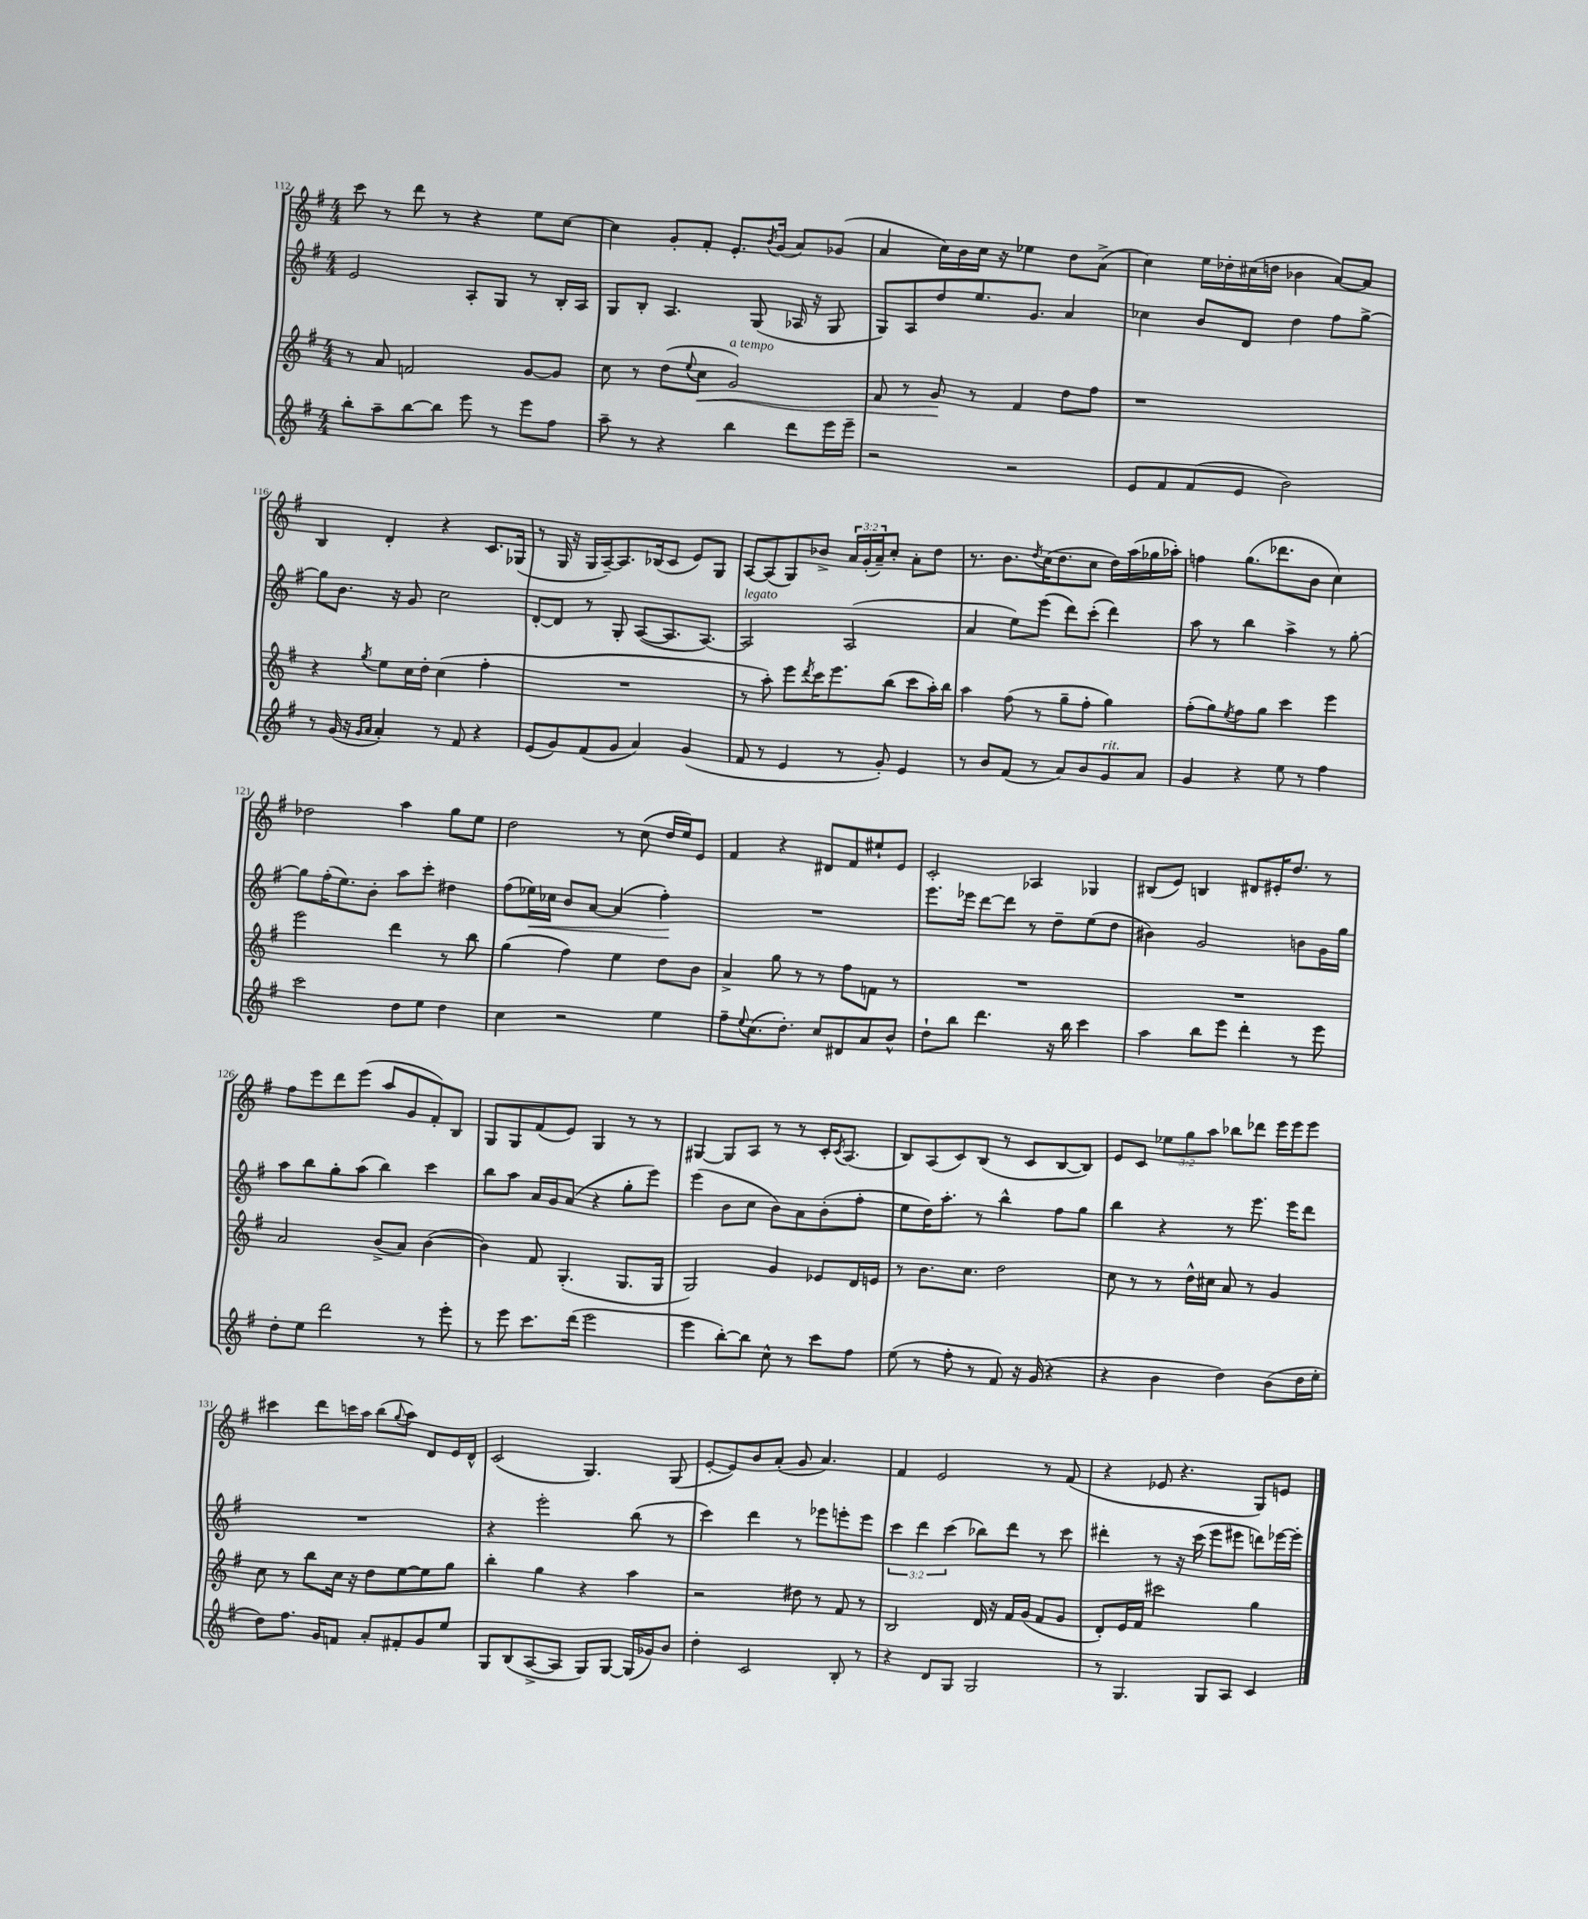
<<
\new StaffGroup <<
\new Staff = "s0" {
    \clef treble \key g \major \numericTimeSignature \time 4/4 \override Staff.TupletNumber.text = #tuplet-number::calc-fraction-text
    c'''8 r8 d'''8 r8 r4 e''8 c''8~ |
    c''4 g'8-. fis'8-. e'8.-. \acciaccatura { b'8 } g'16( a'8) ges'8( |
    a'4 c''16) b'16 c''16 r16 ees''4 d''8 a'8->( |
    c''4) e''16 des''16-. cis''16( d''16 bes'4 a'8~) a'8 |
    b4 d'4-. r4 c'8. ges16( |
    r8 g16 r16 g16 a16~--) a8. bes16( c'8 e'8) g8 |
    a8~ a8( g8) bes'8-> \tuplet 3/2 { a'16 g'16-.( a'16--) } c''8-. a'8-. d''8 |
    r8. b'8. \acciaccatura { d''8 } c''16( d''8. c''8 d''16) a''16( ges''16 aes''16-.) |
    f''4 g''8.( des'''8. b'8 c''4) |
    des''2 a''4 g''8 e''8 |
    d''2 r8 c''8( d''16 e''16) e'8 |
    fis'4 r4 dis'8 fis'8 eis''8-! e'8 |
    c'2-. aes4 ges4 |
    bis8( e'8) b4 dis'8 eis'16-. d''8. r8 |
    fis''8 e'''8 d'''8 e'''8( a''8 g'8 fis'8-.) b8 |
    g8 g8 fis'8( e'8) g4 r8 r8 |
    gis4~ gis8 a8 r8 r8 c'16-. \acciaccatura { c'8 } a8.( |
    b8) a8( c'8) b8( r8 c'8 b8~ b8) |
    e'8 c'8 \tuplet 3/2 { ees''8 g''8 a''8 } bes''8 des'''8 e'''16 e'''16 e'''8 |
    cis'''4 d'''8 c'''16 a''16 b''8( \appoggiatura { g''8 } a''8) d'8 e'16 d'16-^ |
    c'2( g4.) g8( |
    e'8~-. e'8) b'8 a'8-.( g'8 a'4.) |
    fis'4 e'2 r8 fis'8( |
    r4 ees'8 r4. g8) e'8 \bar "|." |
}
\new Staff = "s1" {
    \clef treble \key g \major \numericTimeSignature \time 4/4 \override Staff.TupletNumber.text = #tuplet-number::calc-fraction-text
    e'2 a8-. g8 r8 b16-. a16 |
    g8 b8-. a4. g8( aes16 r16 g8 |
    g8) a8 d''8 e''8. g'8. a'4 |
    ces''4 b'8 d'8 d''4 fis''8 g''8~-> |
    g''8 b'8. r16 g'8 c''2 |
    d'8~-. d'8 r8 g8-. a8~( a8. a8.~) |
    a2^\markup { \italic "legato" } a2( |
    a'4 e''8) e'''8( d'''8) c'''8-.( d'''4) |
    a''8 r8 b''4 a''4-> r8 g''8~-. |
    g''8 fis''16-.( e''8.) b'8-. a''8 c'''8-. dis''4 |
    fis''8( ees''16\<) ces''16 b'8 a'8~ a'4( fis''4-.\!) |
    R1 |
    e'''8. ees'''16 d'''8~ d'''8 r8 d''8-- e''8( d''8 |
    bis'4) g'2 b'8 g'16 g''16 |
    a''8 b''8 g''8-. a''8( b''4) c'''4 |
    b''8 a''8 a'16 g'16 a'8( r4 g''8-. e'''8) |
    e'''4( b'8 c''8 b'8) a'8 b'8-.( fis''8-. |
    e''8 d''16) a''8.-. r8 b''4-^ fis''8 g''8 |
    b''4 r4 r8 e'''8. e'''16 d'''8 |
    R1 |
    r4 e'''2-. b''8( r8 |
    c'''4) d'''4 r8 ees'''8 e'''8-. e'''8 |
    \tuplet 3/2 { c'''4 d'''4 c'''4( } bes''8) d'''8 r8 c'''8 |
    dis'''4-. r8 r16 c'''16( e'''8 eis'''8 d'''8) ees'''16~ ees'''16-. \bar "|." |
}
\new Staff = "s2" {
    \clef treble \key g \major \numericTimeSignature \time 4/4
    r8 a'8 f'2 g'8~ g'8 |
    c''8 r8 d''8( \appoggiatura { e''8 } c''8\< g'2^\markup { \italic "a tempo" }) |
    fis'8 r8 g'8\! r8 fis'4 d''8 fis''8 |
    r1 |
    r4 \acciaccatura { g''8 } e''8 c''16 d''16-. c''4( fis''4-. |
    R1 |
    r8 a''8-.) e'''8 \acciaccatura { d'''8 } c'''16 e'''8. b''8( c'''8 a''16-.) b''16 |
    a''4 fis''8( r8 g''8-- fis''8-. g''4) |
    fis''8-.( g''8) \acciaccatura { e''8 } fis''8 g''8 c'''4 e'''4 |
    e'''2 d'''4 r8 b''8 |
    g''4( fis''4) e''4 d''8 b'8 |
    a'4-> g''8 r8 r8 fis''8 f'8 r8 |
    R1 |
    R1 |
    a'2 b'8->( a'8) b'4~( |
    b'4) fis'8 g4.-.( g8. g16 |
    g2) g'4 ees'8 d'16 e'16 |
    r8 b'8. c''8. d''2 |
    c''8 r8 r8 d''16-^ cis''16 a'8 r8 g'4 |
    c''8 r8 b''8 c''16 r16 d''8 e''8~ e''8 g''8 |
    b''4-. g''4 r4 a''4 |
    r2 dis''8 r8 fis'8 r8 |
    b2 d'16 r16 fis'16 g'16( fis'8 g'8 |
    d'8-.) e'16 fis'16 cis'''2 g''4 \bar "|." |
}
\new Staff = "s3" {
    \clef treble \key g \major \numericTimeSignature \time 4/4
    b''8-. a''8-- b''8~ b''8 e'''8 r8 e'''8 fis''8 |
    a''8-- r8 r4 b''4 d'''8 e'''16 e'''16-- |
    r2 r2 |
    e'8 fis'8 fis'8( e'8 b'2) |
    r8 g'16( r16 \grace { g'16 a'16 } a'4-.) r8 fis'8 r4 |
    e'8( g'8) fis'8( g'8 a'4) g'4( |
    fis'8 r8 e'4 r8 g'8-.) e'4 |
    r8 b'8 fis'8( r8 a'8) b'8 g'8^\markup { \italic "rit." } a'8 |
    g'4 r4 e''8 r8 fis''4 |
    c'''2 d''8 e''8 d''4 |
    c''4 r2 e''4 |
    fis''8-- \appoggiatura { e''8 } c''8.( d''8.-.) c''8 dis'8 a'8 b'8-^ |
    d''8-! b''8 d'''4. r16 b''16 c'''4 |
    a''4 b''8 e'''8 d'''4-. r8 e'''8 |
    d''8-. e''8 d'''2 r8 e'''8-. |
    r8 e'''8 c'''8. d'''16( e'''2 |
    e'''4 b''8~-.) b''8 c''8-^ r8 c'''8 fis''8 |
    e''8( r8 fis''8-. r8 fis'8) r16 g'16( r4 |
    r4 b'4 d''4) b'8( d''16 e''16-. |
    d''8) fis''8. g'16 f'8 a'8-. fis'8-. g'8 e''8 |
    g8 b8( a8~-> a8 g8) g8~ g16( ges'16) b'8 |
    d''4-. c'2 b8-. r8 |
    r4 d'8 g8 g2 |
    r8 g4. g8 a8 c'4 \bar "|." |
}
>>
>>
\layout { \context { \Score currentBarNumber = #112 } }
